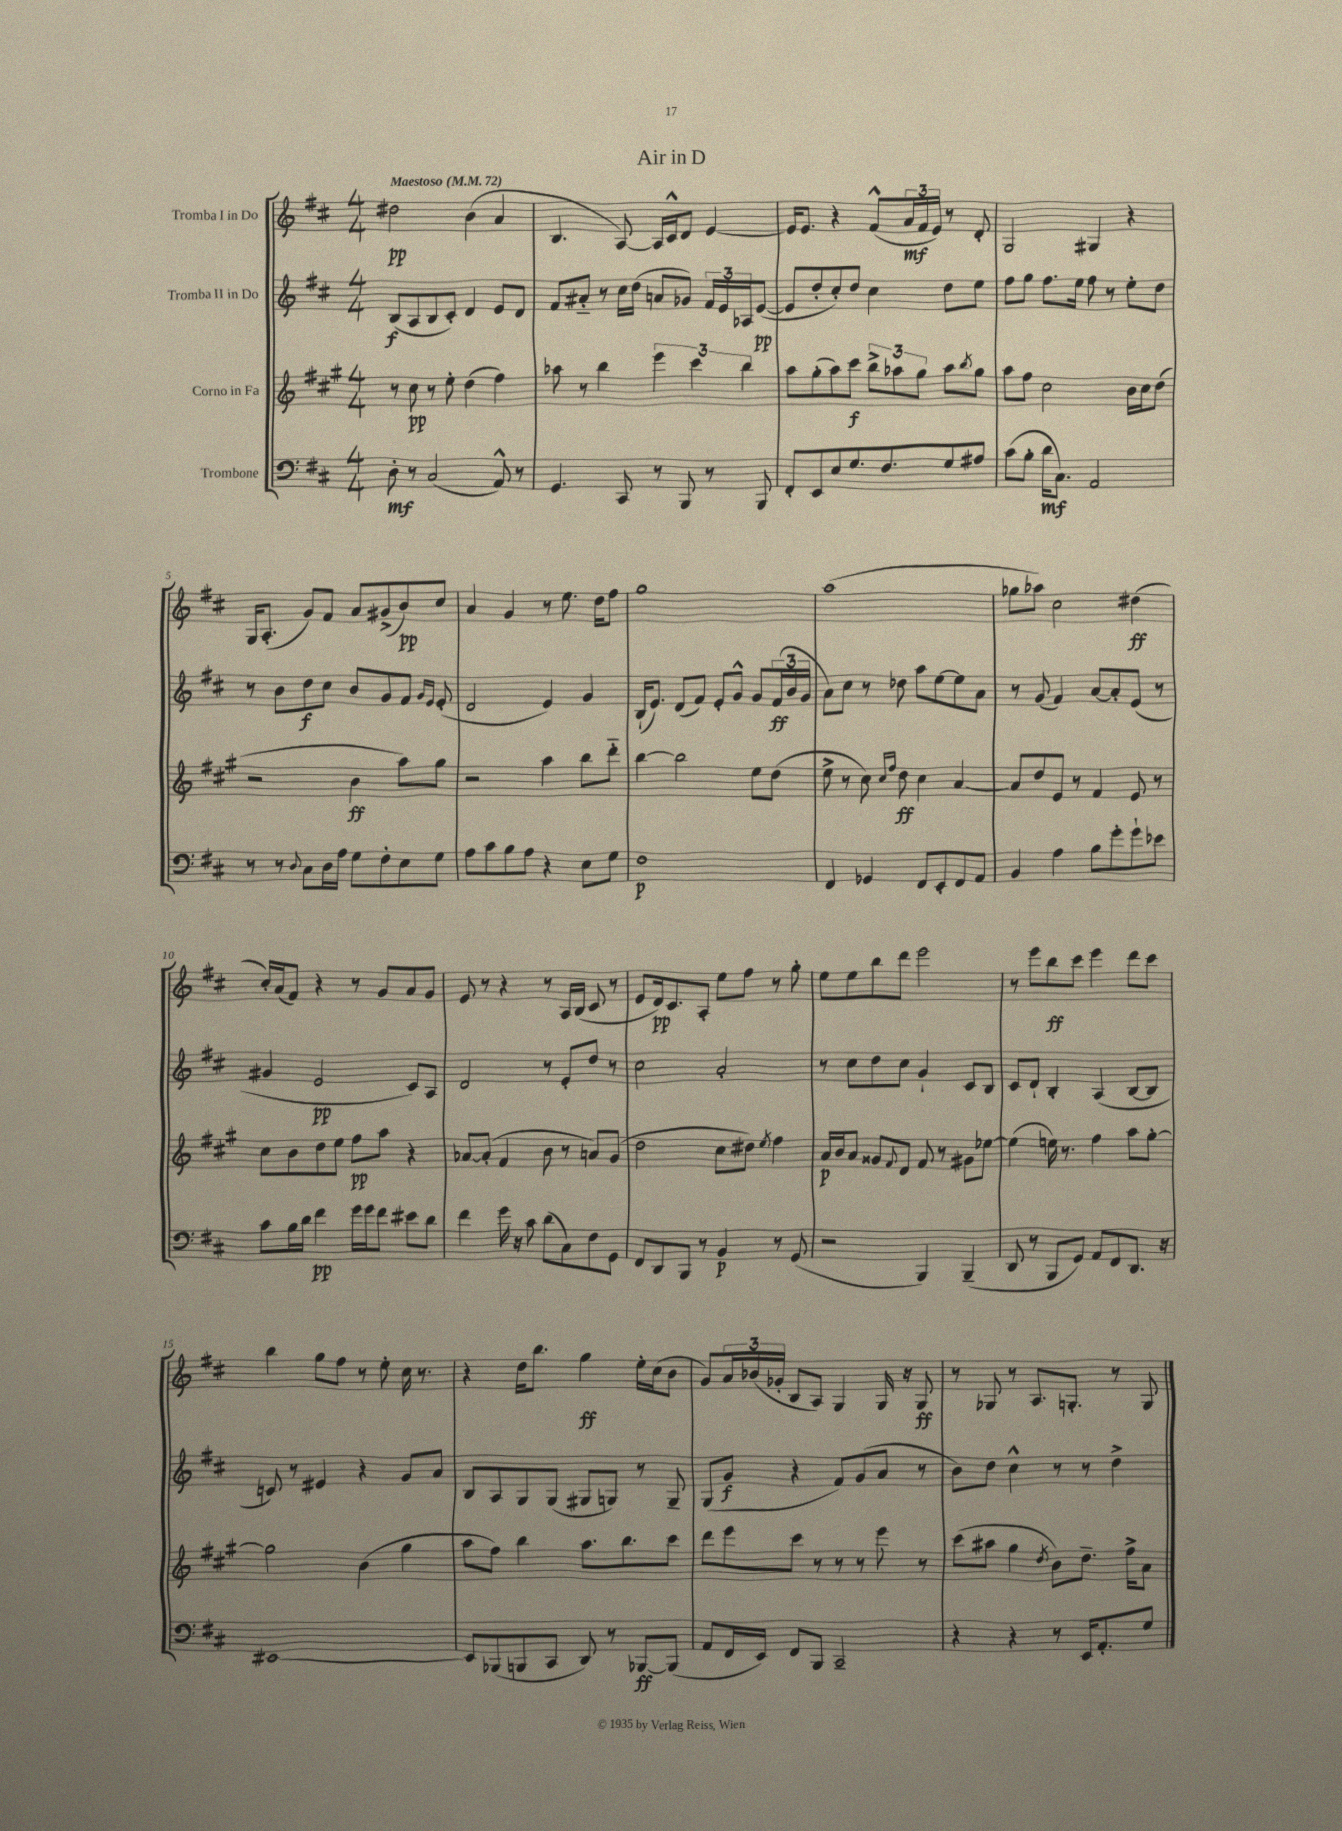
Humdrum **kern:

**kern	**kern	**kern	**kern
*staff4	*staff3	*staff2	*staff1
*clefF4	*clefG2	*clefG2	*clefG2
*k[f#c#]	*k[f#c#g#]	*k[f#c#]	*k[f#c#]
*M4/4	*M4/4	*M4/4	*M4/4
*MM72	*MM72	*MM72	*MM72
8D'\	8r	(8B/L	2dd#\
8r	8cc#\	8A/	.
(2C#/	8r	8B/	.
.	8ee'\	8c#'/J)	.
.	(4dd\	4d/	(4b\
8AA^^/)	4ff#\)	8e/L	4a/
8r	.	8d/J	.
=	=	=	=
4.GG/	8aa-\	8f#/L	4.B/
.	8r	8a#'~/J	.
.	4bb\	8r	.
8CC#/	.	16cc#\LL	[8A/)
.	.	(16dd\JJ	.
8r	6eee\	8a/L	16A/]LL
.	.	.	16c#^^/J
8BBB/	.	8g-/J)	8d/J
.	6ccc#\	.	.
8r	.	24f#/LL	[4e/
.	.	24e/	.
.	6bb\	24A-/J	.
8BBB/	.	([8e/J	.
=	=	=	=
8FF#'/L	8aa\L	8e/]L	16e/]LK
.	.	.	8.e/J
8EE/	(8gg#'\	8dd'/	.
8E/	8aa\)	8cc#'/)	4r
8.G/	8ccc#\J	8dd/J	.
.	12bb^\L	4cc#\	(8f#^^/L
8.F#/	.	.	.
.	12aa-\	.	.
.	.	.	24a/L
.	12gg#\J	.	24f#/
.	.	.	24e/JJ)
8G/	8aa-\L	8dd\L	8r
.	8qbb/	.	.
8A#/J	8gg#\J	8ee\J	8d'/
=	=	=	=
(8c#\L	8aa\L	8ff#\L	2G/
8B'\J	8ff#\J	8gg\J	.
16d\LK	2cc#\	8.ff#\L	.
8.C#\J)	.	.	.
.	.	16ee\Jk	.
2AA/	.	8ff#\	4G#/
.	.	8r	.
.	16b\LL	8ee'\L	4r
.	16cc#\J	.	.
.	(8dd\J	8dd\J	.
=	=	=	=
8r	2r	8r	16G/LK
.	.	.	(8.A'/J
8r	.	8b\L	.
8qqD/	.	.	.
8C#\L	.	8dd\	8g/L)
16D\L	.	8cc#\J	8f#/J
16A\JJ	.	.	.
8G\L	4b\	8b/L	8a/L
8F#'\	.	8g/	(8g#^/
8E\	8aa\L)	8f#/J	8b/)
.	.	16qqg/LL	.
.	.	16qqe/JJ	.
8G\J	8gg#\J	(8e'/	8cc#/J
=	=	=	=
8A\L	2r	2d/	4a/
8c#\	.	.	.
8B\	.	.	4g/
8A\J	.	.	.
4r	4aa\	4e/)	8r
.	.	.	8.ee\
8E\L	8bb\L	4g/	.
.	.	.	16dd\LK
8G\J	8ddd'~\J	.	8ff#\J
=	=	=	=
1F#	[4bb\	(16B`/LK	1gg
.	.	8.e/J)	.
.	2bb\]	(8d/L	.
.	.	8f#/J)	.
.	.	8e'/L	.
.	.	8g^^/J	.
.	8ee\L	8g/L	.
.	(8dd\J	(24f#/L	.
.	.	24b/	.
.	.	24g/JJ	.
=	=	=	=
4FF#/	8ee^\	8a\L)	(1aa
.	8r	8cc#\J	.
4GG-/	8cc#\)	8r	.
.	16qqcc#/LL	.	.
.	16qqff#/JJ	.	.
.	8dd\	8dd-\	.
8FF#/L	4cc#\	8aa\L	.
8EE'/	.	[8ee\	.
8FF#/	[4a/	8ee\]	.
8AA/J	.	8a\J	.
=	=	=	=
4BB/	8a/]L	8r	8gg-\L
.	8dd/	(8g/	8aa-\J)
4A\	8e/J	4f#/)	2cc#\
.	8r	.	.
8B\L	4f#/	[8a/L	.
8g'\	.	8a'/]	.
8g`\	8e/	(8e/J	(4dd#\
8e-\J	8r	8r	.
=	=	=	=
8c#\L	8cc#\L	4g#/	16cc#'/LL)
.	.	.	(16a/J
16B\L	8b\	.	8f#/J)
16d\JJ	.	.	.
4f#\	8dd\	2e/	4r
.	8ee\J	.	.
16g\LL	8ff#\L	.	8r
16g\J	.	.	.
8f#\J	8aa\J	.	8g/L
8e#\L	4r	8c#/L)	8a/
8d\J	.	8A/J	8g/J
=	=	=	=
4f#\	[8a-/L	2d/	8e/
.	(8a-'/]J	.	8r
16g\	4f#/	.	4r
16r	.	.	.
8c#\	.	.	.
(8d\L	8b\	8r	8r
8C#\)	8r	8e'/L	16A/LL
.	.	.	(16B/JJ
8F#\	8a/L)	8dd/J	8c#/
8GG\J	(8g#/J	8r	8r
=	=	=	=
8FF#/L	2dd\	2cc#\	8e/L
8DD/	.	.	16d/k)
.	.	.	8.c#/
8BBB/J	.	.	.
8r	.	.	8A'/J
4BB/	8cc#\L	2a'/	8ee\L
.	8dd#\J)	.	8ff#\J
.	8qee/	.	.
8r	4ff#\	.	8r
(8GG/	.	.	8gg'\
=	=	=	=
2r	16a/LL	8r	8ee\L
.	16b/J	.	.
.	8a/J	8cc#\L	8ee\
.	8g##/L	8dd\	8bb\
.	8qqf#/	.	.
.	8d/J	8cc#\J	8ddd\J
4BBB/)	8f#/	4g`/	2eee\
.	8r	.	.
(4BBB~/	8g#\L	8c#/L	.
.	[8ee-\J	8B/J	.
=	=	=	=
8DD/	(4ee-\]	8c#/L	8r
8r	.	8d`/J	8eee\L
8BBB/L	16ee\)	4B'/	8bb\
.	8.r	.	.
8GG/J)	.	.	8ccc#\J
8AA/L	4ff#\	(4A/	4eee\
8FF#/	.	.	.
8.DD/J	8aa\L	[8B/L	8ddd\L
.	[8gg#'\J	8B/]J	8ccc#\J
16r	.	.	.
=	=	=	=
[1EE#	2gg#\]	8c/)	4bb\
.	.	8r	.
.	.	4e#/	8gg\L
.	.	.	8ff#\J
.	(4b\	4r	8r
.	.	.	8ee'\
.	4gg#\	8g/L	16cc#\
.	.	.	8.r
.	.	8a/J	.
=	=	=	=
8EE#/]L	8aa\L	8B/L	4r
(8BBB-/	8ff#\J)	8A/	.
8BBB/	4bb\	8G/	16dd\LK
.	.	.	8.bb\J
8CC#/J	.	(8G/J	.
8DD/)	8.aa\L	8G#/L	4gg\
8r	.	8G/J)	.
.	8.bb\	.	.
[8BBB-/L	.	8r	16ee'\LL
.	.	.	(16cc#\J
(8BBB-/]J	8ccc#\J	8G~/	8b\J
=	=	=	=
8AA/L	8ddd\L	(8G/L	8g/L)
16FF#/L	8eee\	8g/J	24a/L
.	.	.	(24b-/
16EE/JJ)	.	.	.
.	.	.	24g-'/JJ
8FF#/L	8ccc#\J	4r	8B/L
8BBB/J	8r	.	8A/J)
2CC#~/	8r	8f#/L)	4G/
.	8r	(8g/	.
.	8eee\	8a/J	16G/
.	.	.	16r
.	8r	8r	8G/
=	=	=	=
4r	(8ccc#\L	8b\L)	8r
.	8aa#\J	8dd\J	8G-/
4r	4gg#\	4cc#^^\	8r
.	.	.	8.A/L
.	8qdd/	.	.
8r	8b\L)	8r	.
.	.	.	8.G'/J
16EE/LK	8.dd~\J	8r	.
8.AA'/	.	.	.
.	.	4dd^\	8r
.	16ff#^\LK	.	.
8G/J	8a\J	.	8G/
==	==	==	==
*-	*-	*-	*-
